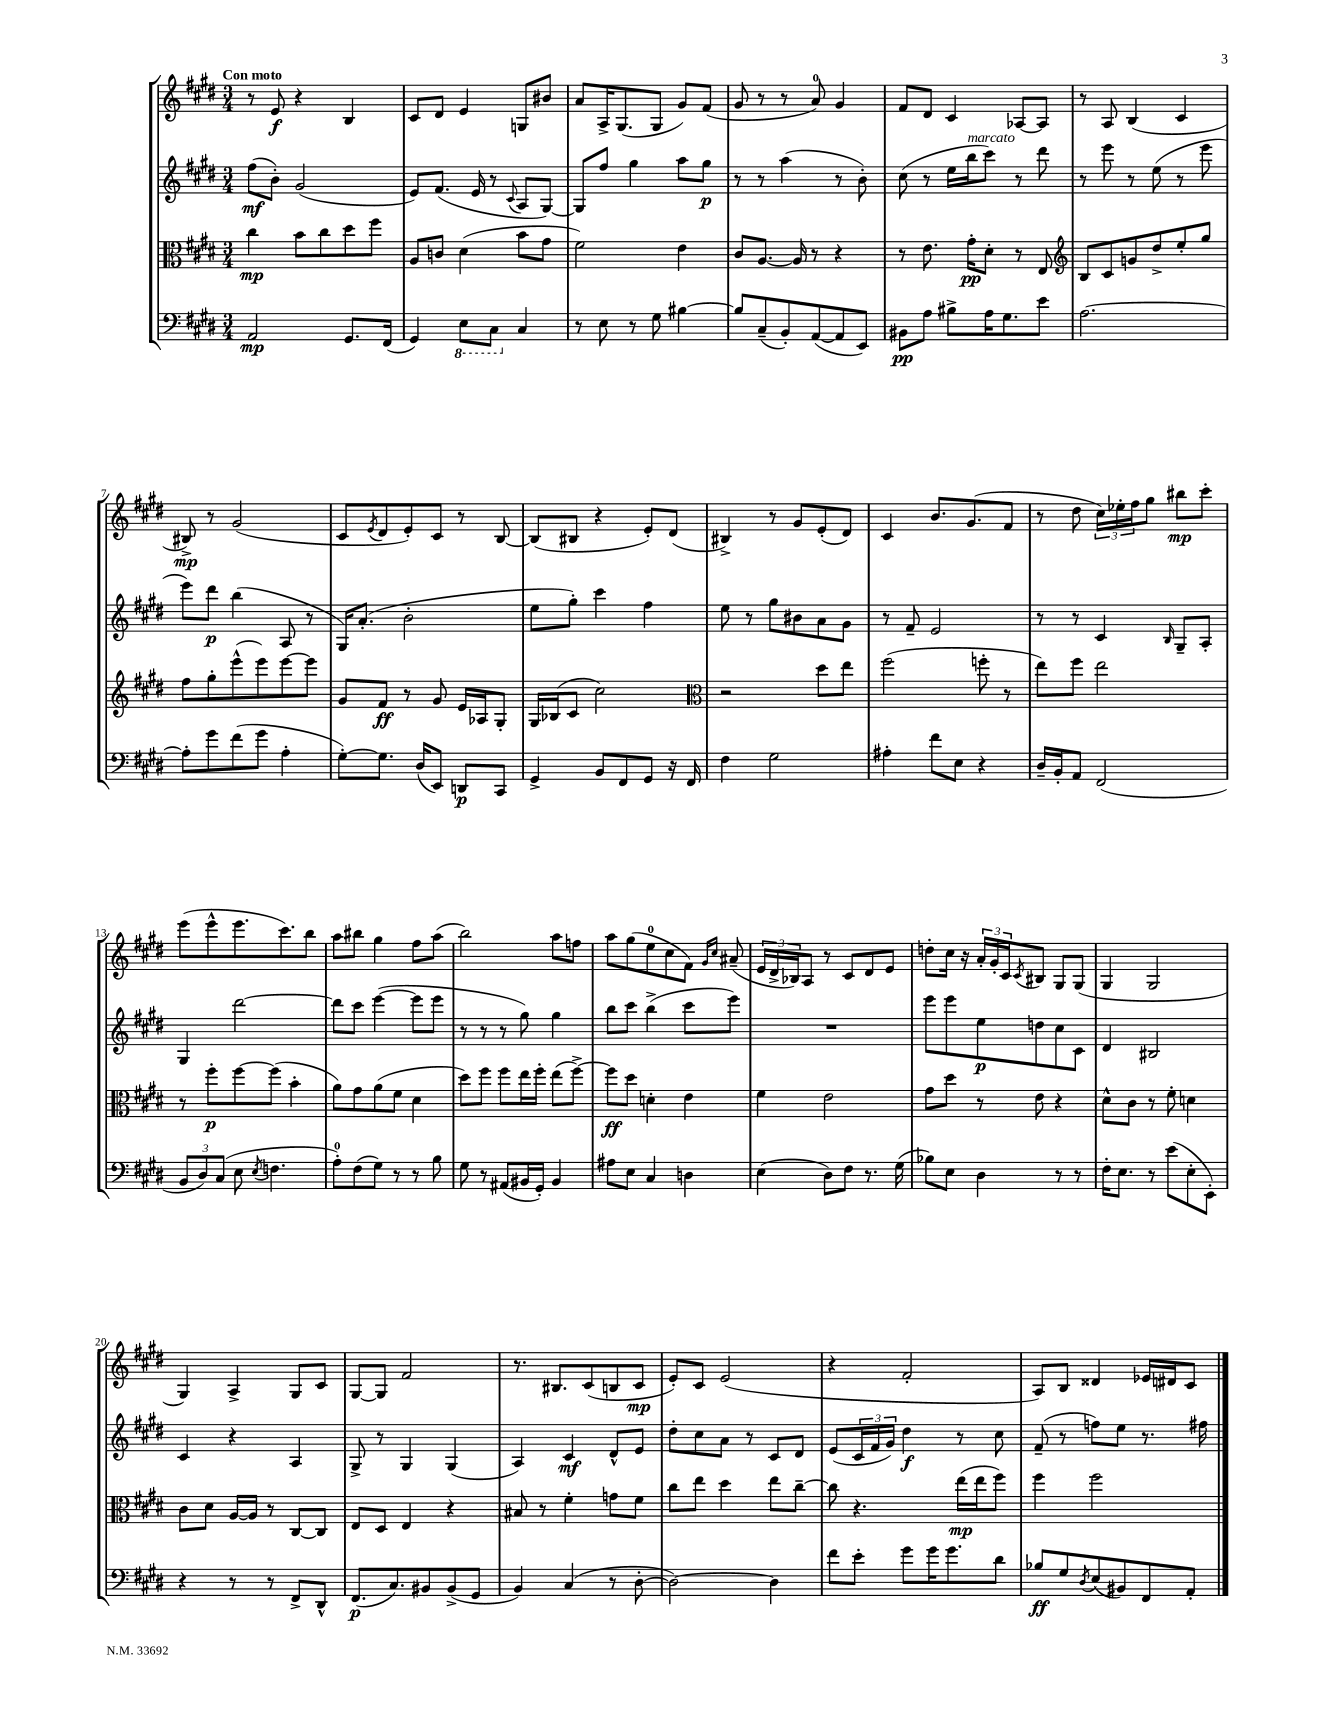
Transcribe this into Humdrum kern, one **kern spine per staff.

**kern	**dynam	**kern	**dynam	**kern	**dynam	**kern	**dynam
*part4	*part4	*part3	*part3	*part2	*part2	*part1	*part1
*staff4	*staff4	*staff3	*staff3	*staff2	*staff2	*staff1	*staff1
*clefF4	*	*clefC3	*	*clefG2	*	*clefG2	*
*k[f#c#g#d#]	*	*k[f#c#g#d#]	*	*k[f#c#g#d#]	*	*k[f#c#g#d#]	*
*M3/4	*	*M3/4	*	*M3/4	*	*M3/4	*
=1	=1	=1	=1	=1	=1	=1	=1
!	!	!	!	!	!	!LO:TX:a:B:t=Con moto	!
2AA/	mp	4cc#\	mp	(8ff#\L	mf	8r	.
.	.	.	.	8b'\J)	.	8e/	f
.	.	8b\L	.	(2g#/	.	4r	.
.	.	8cc#\	.	.	.	.	.
8.GG#/L	.	8dd#\	.	.	.	4B/	.
.	.	8ff#\J	.	.	.	.	.
(16FF#/Jk	.	.	.	.	.	.	.
=2	=2	=2	=2	=2	=2	=2	=2
4GG#/)	.	8A/L	.	8e/L)	.	8c#/L	.
.	.	8cn/J	.	(8.f#/J	.	8d#/J	.
*8ba	*	*	*	*	*	*	*
8EE\L	.	(4d#\	.	.	.	4e/	.
.	.	.	.	16e/	.	.	.
8CC#\J	.	.	.	8r	.	.	.
.	.	.	.	8qqc#/	.	.	.
*X8ba	*	*	*	*	*	*	*
4C#/	.	8b\L	.	8A/L	.	8Gn/L	.
.	.	8g#\J	.	[8G#/J)	.	8b#X/J	.
=3	=3	=3	=3	=3	=3	=3	=3
8r	.	2f#\)	.	8G#/L]	.	8a/L	.
8E\	.	.	.	8ff#/J	.	16A^/K	.
.	.	.	.	.	.	(8.G#/	.
8r	.	.	.	4gg#\	.	.	.
8G#\	.	.	.	.	.	8G#/J	.
[4B#X\	.	4e\	.	8aa\L	.	8g#/L)	.
.	.	.	.	8gg#\J	p	(8f#/J	.
=4	=4	=4	=4	=4	=4	=4	=4
8B#/L]	.	8c#/L	.	8r	.	8g#/	.
(8C#~/	.	[8.A/J	.	8r	.	8r	.
8BB'/)	.	.	.	(4aa\	.	8r	.
.	.	16A/]	.	.	.	.	.
([8AA/	.	8r	.	.	.	8a/)	.
8AA/]	.	4r	.	8r	.	4g#/	.
8EE/J)	.	.	.	8b'\)	.	.	.
=5	=5	=5	=5	=5	=5	=5	=5
8BB#X\L	pp	8r	.	(8cc#\	.	8f#/L	.
8A\J	.	8.e\	.	8r	.	8d#/J	.
8B#X^\L	.	.	.	16ee\LL	.	4c#/	.
!	!	!	!	!LO:TX:a:i:t=marcato	!	!	!
.	.	16g#'\KL	pp	16bb\J	.	.	.
16A\K	.	8d#'\J	.	8ccc#\J)	.	.	.
8.G#\	.	.	.	.	.	.	.
.	.	8r	.	8r	.	[8A-X/L	.
8e\J	.	8E/	.	8ddd#\	.	8A-/J]	.
=6	=6	=6	=6	=6	=6	=6	=6
*	*	*clefG2	*	*	*	*	*
[2.A\	.	8B/L	.	8r	.	8r	.
.	.	8c#/	.	8eee\	.	8A/	.
.	.	8gn/	.	8r	.	(4B/	.
.	.	8dd#^/	.	(8ee\	.	.	.
.	.	8ee'/	.	8r	.	4c#/	.
.	.	8gg#/J	.	8eee\	.	.	.
!!LO:LB:g=z
=7	=7	=7	=7	=7	=7	=7	=7
8A'\L]	.	8ff#\L	.	8eee\L)	.	8B#X^/)	mp
8g#\	.	8gg#'\	.	8ddd#\J	p	8r	.
(8f#\	.	(8eee^^\	.	(4bb\	.	(2g#/	.
8g#\J	.	8eee\)	.	.	.	.	.
4A'\	.	[8eee\	.	8A/	.	.	.
.	.	8eee\J]	.	8r	.	.	.
=8	=8	=8	=8	=8	=8	=8	=8
[8G#'\L)	.	8g#/L	.	16G#/KL)	.	8c#/L	.
.	.	.	.	(8.a'/J	.	.	.
.	.	.	.	.	.	8qe/	.
8.G#\J]	.	8f#/J	ff	.	.	8d#/	.
.	.	8r	.	2b'\	.	8e'/)	.
(16D#/KL	.	.	.	.	.	.	.
8EE/J)	.	8g#/	.	.	.	8c#/J	.
8DDn/L	p	16e/LL	.	.	.	8r	.
.	.	16A-X/J	.	.	.	.	.
8CC#/J	.	8G#'/J	.	.	.	[8B/	.
=9	=9	=9	=9	=9	=9	=9	=9
4GG#^/	.	16G#/LL	.	8ee\L	.	(8B/L]	.
.	.	(16B-X/J	.	.	.	.	.
.	.	8c#/J	.	8gg#'\J)	.	8B#X/J	.
8BB/L	.	2cc#\)	.	4ccc#\	.	4r	.
8FF#/	.	.	.	.	.	.	.
8GG#/J	.	.	.	4ff#\	.	8e'/L)	.
16r	.	.	.	.	.	(8d#/J	.
16FF#/	.	.	.	.	.	.	.
=10	=10	=10	=10	=10	=10	=10	=10
*	*	*clefC3	*	*	*	*	*
4F#\	.	2r	.	8ee\	.	4B#X^/)	.
.	.	.	.	8r	.	.	.
2G#\	.	.	.	8gg#\L	.	8r	.
.	.	.	.	8b#X\	.	8g#/L	.
.	.	8dd#\L	.	8a\	.	(8e'/	.
.	.	8ee\J	.	8g#\J	.	8d#/J)	.
=11	=11	=11	=11	=11	=11	=11	=11
4A#X'\	.	(2ff#\	.	8r	.	4c#/	.
.	.	.	.	8f#~/	.	.	.
8f#\L	.	.	.	2e/	.	8.b/L	.
8E\J	.	.	.	.	.	.	.
.	.	.	.	.	.	(8.g#/	.
4r	.	8ffn'\	.	.	.	.	.
.	.	8r	.	.	.	8f#/J	.
=12	=12	=12	=12	=12	=12	=12	=12
16D#~/LL	.	8ee\L)	.	8r	.	8r	.
16BB'/J	.	.	.	.	.	.	.
8AA/J	.	8ff#\J	.	8r	.	8dd#\	.
(2FF#/	.	2ee\	.	4c#/	.	24cc#\LL)	.
.	.	.	.	.	.	24ee-X'\	.
.	.	.	.	.	.	24ff#\J	.
.	.	.	.	.	.	8gg#\J	.
.	.	.	.	16qqB/	.	.	.
.	.	.	.	8G#~/L	.	8bb#X\L	mp
.	.	.	.	8A'/J	.	8ccc#'\J	.
!!LO:LB:g=z
=13	=13	=13	=13	=13	=13	=13	=13
12BB/L	.	8r	.	4G#/	.	(8eee\L	.
12D#/)	.	.	.	.	.	.	.
.	.	8ff#'\L	p	.	.	8eee^^\	.
(12C#/J	.	.	.	.	.	.	.
8E\	.	[8ff#\	.	[2ddd#\	.	8.eee\	.
8qE/	.	.	.	.	.	.	.
4.Fn\	.	(8ff#\J]	.	.	.	.	.
.	.	.	.	.	.	8.ccc#\)	.
.	.	4b'\	.	.	.	.	.
.	.	.	.	.	.	8bb\J	.
=14	=14	=14	=14	=14	=14	=14	=14
8A'\L)	.	8a\L)	.	8ddd#\L]	.	8aa\L	.
(8F#\	.	8g#\	.	8ccc#\J	.	8bb#X\J	.
8G#\J)	.	(8a\	.	([4eee\	.	4gg#\	.
8r	.	8f#\J	.	.	.	.	.
8r	.	4d#\	.	8eee\L]	.	8ff#\L	.
8B\	.	.	.	8eee\J	.	(8aa\J	.
=15	=15	=15	=15	=15	=15	=15	=15
8G#\	.	8dd#\L)	.	8r	.	2bb\)	.
8r	.	8ff#\J	.	8r	.	.	.
(8AA#X/L	.	8ff#\L	.	8r	.	.	.
16BB#X/L	.	16ee\L	.	8gg#\)	.	.	.
16GG#'/JJ)	.	16ff#'\JJ	.	.	.	.	.
4BB#/	.	(8ee\L	.	4gg#\	.	8aa\L	.
.	.	[8ff#^\J)	.	.	.	8ffn\J	.
=16	=16	=16	=16	=16	=16	=16	=16
8A#X\L	.	8ff#\L]	ff	8bb\L	.	8aa\L	.
8E\J	.	8dd#\J	.	8ccc#\J	.	(8gg#\	.
4C#/	.	4dn'\	.	(4bb^\	.	8ee\	.
.	.	.	.	.	.	8cc#\	.
4Dn\	.	4e\	.	8ccc#\L	.	8f#\J)	.
.	.	.	.	.	.	16qqg#/LL	.
.	.	.	.	.	.	16qqcc#/JJ	.
.	.	.	.	8eee\J)	.	(8a#X~/	.
=17	=17	=17	=17	=17	=17	=17	=17
(4E\	.	4f#\	.	2.r	.	24e/LL	.
.	.	.	.	.	.	24d#^/	.
.	.	.	.	.	.	24B-X/J)	.
.	.	.	.	.	.	8A/J	.
8D#\L)	.	2e\	.	.	.	8r	.
8F#\J	.	.	.	.	.	8c#/L	.
8.r	.	.	.	.	.	8d#/	.
.	.	.	.	.	.	8e/J	.
(16G#\	.	.	.	.	.	.	.
=18	=18	=18	=18	=18	=18	=18	=18
8B-X\L)	.	8g#\L	.	8eee\L	.	8ddn'\L	.
8E\J	.	8dd#\J	.	8eee\	.	16cc#\Jk	.
.	.	.	.	.	.	16r	.
4D#\	.	8r	.	8ee\	p	24a'/LL	.
.	.	.	.	.	.	24g#'/	.
.	.	.	.	.	.	24c#/J	.
.	.	.	.	.	.	8qc#/	.
.	.	8e\	.	8ddn\	.	8B#X/J	.
8r	.	4r	.	8cc#\	.	8G#/L	.
8r	.	.	.	8c#\J	.	(8G#/J	.
=19	=19	=19	=19	=19	=19	=19	=19
16F#'\KL	.	8d#^^\L	.	4d#/	.	4G#/	.
8.E\J	.	.	.	.	.	.	.
.	.	8c#\J	.	.	.	.	.
8r	.	8r	.	2B#X/	.	2G#/	.
(8e\L	.	8f#'\	.	.	.	.	.
8E'\	.	4dn\	.	.	.	.	.
8EE'\J)	.	.	.	.	.	.	.
!!LO:LB:g=z
=20	=20	=20	=20	=20	=20	=20	=20
4r	.	8c#\L	.	4c#/	.	4G#/)	.
.	.	8d#\J	.	.	.	.	.
8r	.	[16A/LL	.	4r	.	4A^/	.
.	.	16A/JJ]	.	.	.	.	.
8r	.	8r	.	.	.	.	.
8FF#^/L	.	[8C#/L	.	4A/	.	8G#/L	.
8DD#^^/J	.	8C#/J]	.	.	.	8c#/J	.
=21	=21	=21	=21	=21	=21	=21	=21
(8.FF#/L	p	8E/L	.	8G#^/	.	[8G#/L	.
.	.	8D#/J	.	8r	.	8G#/J]	.
8.C#/)	.	.	.	.	.	.	.
.	.	4E/	.	4G#/	.	2f#/	.
8BB#X/	.	.	.	.	.	.	.
(8BB#^/	.	4r	.	(4G#/	.	.	.
8GG#/J	.	.	.	.	.	.	.
=22	=22	=22	=22	=22	=22	=22	=22
4BB/)	.	8B#X/	.	4A/)	.	8.r	.
.	.	8r	.	.	.	.	.
.	.	.	.	.	.	8.B#X/L	.
(4C#/	.	4f#'\	.	4c#/	mf	.	.
.	.	.	.	.	.	(8c#/	.
8r	.	8gn\L	.	8d#^^/L	.	8Bn/	.
[8D#'\	.	8f#\J	.	8e/J	.	8c#/J	mp
=23	=23	=23	=23	=23	=23	=23	=23
2D#\_)	.	8cc#\L	.	8dd#'\L	.	8e'/L)	.
.	.	8ee\J	.	8cc#\	.	8c#/J	.
.	.	4dd#\	.	8a\J	.	(2e/	.
.	.	.	.	8r	.	.	.
4D#\]	.	8ee\L	.	8c#/L	.	.	.
.	.	[8cc#~\J	.	8d#/J	.	.	.
=24	=24	=24	=24	=24	=24	=24	=24
8f#\L	.	8cc#\]	.	(8e/L	.	4r	.
8e'\J	.	4.r	.	24c#/L	.	.	.
.	.	.	.	24f#/	.	.	.
.	.	.	.	24g#/JJ)	.	.	.
8g#\L	.	.	.	4dd#\	f	2f#'/	.
16g#\K	.	.	.	.	.	.	.
8.g#\	.	.	.	.	.	.	.
.	.	(16ee\LL	mp	8r	.	.	.
.	.	16ee\J	.	.	.	.	.
8d#\J	.	8ff#\J)	.	8cc#\	.	.	.
=25	=25	=25	=25	=25	=25	=25	=25
8B-X/L	ff	4ff#\	.	(8f#~/	.	8A/L)	.
8G#/	.	.	.	8r	.	8B/J	.
8qD#/	.	.	.	.	.	.	.
(8E/	.	2ff#\	.	8ffn\L)	.	4d##X/	.
8BB#X/)	.	.	.	8ee\J	.	.	.
8FF#/	.	.	.	8.r	.	16e-X/LL	.
.	.	.	.	.	.	16d#X/J	.
8AA'/J	.	.	.	.	.	8c#/J	.
.	.	.	.	16ff#X\	.	.	.
==	==	==	==	==	==	==	==
*-	*-	*-	*-	*-	*-	*-	*-
